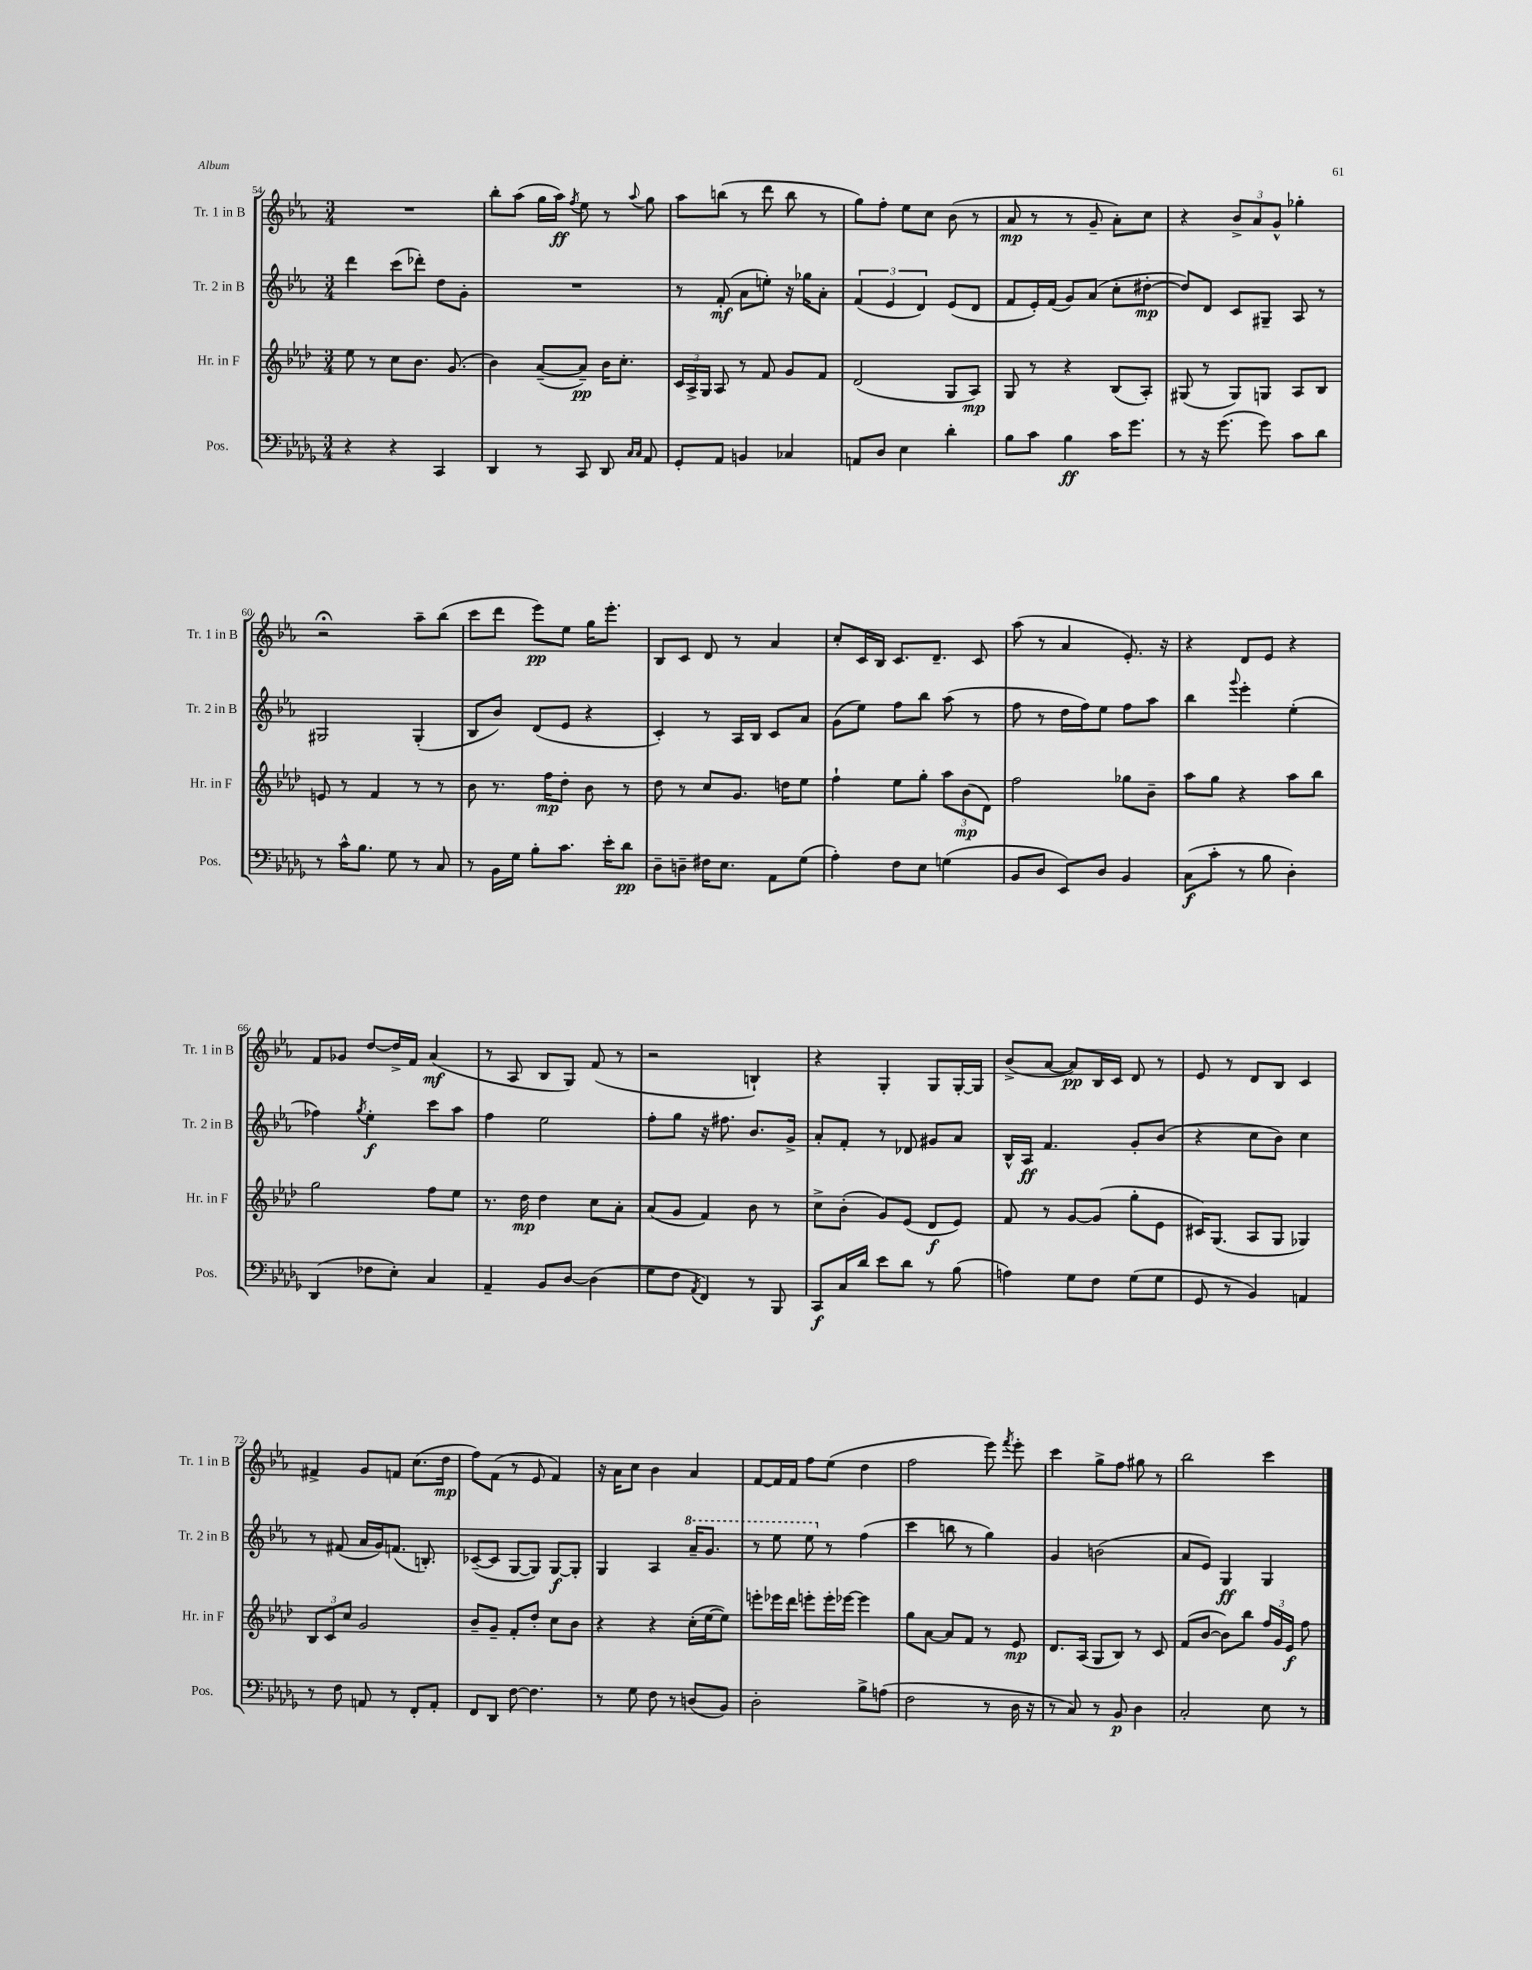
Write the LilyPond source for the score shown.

<<
\new StaffGroup <<
\new Staff = "s0" \with { instrumentName = "Tr. 1 in B" shortInstrumentName = "Tr. 1 in B" } {
    \clef treble \key ees \major \numericTimeSignature \time 3/4
    \autoBeamOff R2. |
    bes''8[-. aes''8]( g''16[ aes''16]\ff) \acciaccatura { f''8 } ees''8 r8 \appoggiatura { aes''8 } g''8 |
    aes''8[ b''8]( r8 d'''8 b''8 r8 |
    g''8[) f''8]-. ees''8[ c''8] bes'8( r8 |
    aes'8\mp r8 r8 g'8-- aes'8[-.) c''8] |
    r4 \tuplet 3/2 { bes'8[-> aes'8 g'8]-^ } ges''4-. |
    r2\fermata aes''8[-- bes''8]( |
    c'''8[ d'''8] ees'''8[\pp) ees''8] g''16[ ees'''8.]-. |
    bes8[ c'8] d'8 r8 aes'4 |
    c''8[-. c'16 bes16] c'8.[ d'8.]-- c'8 |
    aes''8( r8 aes'4 ees'8.-.) r16 |
    r4 d'8[ ees'8] r4 |
    f'8[ ges'8] d''8[~ d''16-> f'16] aes'4\mf( |
    r8 aes8 bes8[ g8]) f'8( r8 |
    r2 b4-!) |
    r4 g4-. g8[ g16~-. g16] |
    bes'8[->( aes'8]~ aes'8[\pp) bes16 c'16] d'8 r8 |
    ees'8 r8 d'8[ bes8] c'4 |
    fis'4-> g'8[ f'8] c''8.[( d''16]\mp |
    f''8[) f'8]( r8 ees'8 f'4) |
    r16 aes'16[ c''8] bes'4 aes'4 |
    f'8[~ f'16 f'16] f''8[ ees''8]( d''4 |
    f''2 ees'''8) \acciaccatura { f'''8 } ees'''8-. |
    c'''4 g''8[-> f''8] gis''8 r8 |
    bes''2 c'''4 \bar "|." |
}
\new Staff = "s1" \with { instrumentName = "Tr. 2 in B" shortInstrumentName = "Tr. 2 in B" } {
    \clef treble \key ees \major \numericTimeSignature \time 3/4
    \autoBeamOff d'''4 c'''8[( des'''8]-.) d''8[ g'8]-. |
    R2. |
    r8 f'8-.\mf( aes'8[ e''8]-.) r16 ges''16[ aes'8]-. |
    \tuplet 3/2 { f'4( ees'4 d'4) } ees'8[( d'8] |
    f'8[ ees'16-.) f'16]( g'8[) aes'8]( c''8[-. dis''8]~-.\mp |
    dis''8[) d'8] c'8[ gis8]-- aes8 r8 |
    gis2 gis4-.( |
    bes8[ bes'8]) d'8[( ees'8] r4 |
    c'4-.) r8 aes16[ bes16] c'8[ aes'8] |
    g'8[( ees''8]) f''8[ bes''8] aes''8( r8 |
    f''8 r8 d''16[ f''16) ees''8] f''8[ aes''8] |
    bes''4 \appoggiatura { g'''8 } ees'''4-. ees''4-.( |
    fes''4) \acciaccatura { g''8 } ees''4-.\f c'''8[ aes''8] |
    f''4 ees''2 |
    f''8[-. g''8] r16 fis''8. bes'8.[ g'16]-> |
    aes'8[-. f'8]-. r8 des'8 gis'8[ aes'8] |
    bes16[-^ aes16]\ff f'4. g'8[-. bes'8]( |
    r4 c''8[ bes'8]) c''4 |
    r8 fis'8( aes'16[ g'16) f'8.]( b8.-.) |
    ces'8[~--( ces'8] g8[~ g8]) g8[~\f g8]-. |
    g4 aes4 \ottava #1 aes''16[-- g''8.] |
    r8 ees'''8 ees'''8 \ottava #0 r8 f''4( |
    c'''4 b''8 r8 g''4) |
    g'4 b'2( |
    aes'8[ ees'8]) g4\ff g4 \bar "|." |
}
\new Staff = "s2" \with { instrumentName = "Hr. in F" shortInstrumentName = "Hr. in F" } {
    \clef treble \key aes \major \numericTimeSignature \time 3/4
    \autoBeamOff ees''8 r8 c''8[ bes'8.] g'8.( |
    bes'4) aes'8[~--( aes'8]--\pp) bes'16[ c''8.]-. |
    \tuplet 3/2 { c'16[ aes16-> g16] } aes8 r8 f'8 g'8[ f'8] |
    des'2( g8[ aes8]\mp) |
    g8 r8 r4 bes8[( aes8]-.) |
    gis8( r8 gis8[) g8] aes8[ bes8] |
    e'8 r8 f'4 r8 r8 |
    bes'8 r8. f''16[\mp des''8]-. bes'8 r8 |
    des''8 r8 c''8[ g'8.] d''16[ ees''8] |
    f''4-! ees''8[ g''8]-. \tuplet 3/2 { aes''8[ bes'8\mp( des'8]) } |
    f''2 ges''8[ bes'8]-- |
    aes''8[ g''8] r4 aes''8[ bes''8] |
    g''2 f''8[ ees''8] |
    r8. des''16\mp des''4 c''8[ aes'8]-. |
    aes'8[( g'8] f'4) bes'8 r8 |
    c''8[-> bes'8]-.( g'8[) ees'8]( des'8[\f ees'8]) |
    f'8 r8 g'8[~ g'8]( g''8[-. ees'8] |
    cis'16[) g8.]( aes8[ g8] ges4) |
    \tuplet 3/2 { bes8[ c'8 c''8] } g'2 |
    bes'8[-- g'8]-- f'8[-. des''8]-. c''8[ bes'8] |
    r4 r4 c''16[-.( ees''16~ ees''8]) |
    e'''8[-. ees'''16 des'''16] e'''8[-. e'''16-. ees'''16]~ ees'''4 |
    g''8[ aes'8]~ aes'8[ f'8] r8 ees'8\mp |
    des'8.[ aes16]( g8[ bes8]) r8 c'8 |
    f'8[( bes'8]~ bes'8[) bes''8] \tuplet 3/2 { f''16[ g'16 ees'16]\f } f''8 \bar "|." |
}
\new Staff = "s3" \with { instrumentName = "Pos." shortInstrumentName = "Pos." } {
    \clef bass \key des \major \numericTimeSignature \time 3/4
    \autoBeamOff r4 r4 c,4 |
    des,4 r8 c,8 des,8 \grace { c16[ c16] } aes,8 |
    ges,8[-. aes,8] b,4 ces4 |
    a,8[ des8] ees4 des'4-. |
    bes8[ c'8] bes4\ff c'16[ ges'8.] |
    r8 r16 ges'8.( ges'8) c'8[ des'8] |
    r8 c'16[-^ bes8.] ges8 r8 c8 |
    r8 bes,16[ ges16] bes8[-. c'8.] ees'16[-. des'8]\pp |
    des8[-- d8]-- fis16[ ees8.] aes,8[ ges8]( |
    aes4-.) f8[ ees8] g4( |
    bes,8[ des8] ees,8[) des8] bes,4 |
    c8[\f( c'8]-. r8 bes8 des4-.) |
    des,4( fes8[ ees8]-.) c4 |
    aes,4-- bes,8[ des8]~ des4( |
    ges8[ f8] \acciaccatura { aes,8 } f,4) r8 bes,,8 |
    c,8[\f c16 des'16] ees'8[ des'8] r8 bes8( |
    a4) ges8[ f8] ges8[( ges8] |
    ges,8 r8 bes,4) a,4 |
    r8 f8 a,8 r8 f,8[-. a,8]-. |
    f,8[ des,8] f8~ f4. |
    r8 ges8 f8 r8 d8[( bes,8]) |
    des2-. bes8[-> a8]( |
    f2 r8 des16 r16 |
    r8 c8) r8 bes,8\p des4 |
    c2-. ees8 r8 \bar "|." |
}
>>
>>
\layout { \context { \Score currentBarNumber = #54 } }
